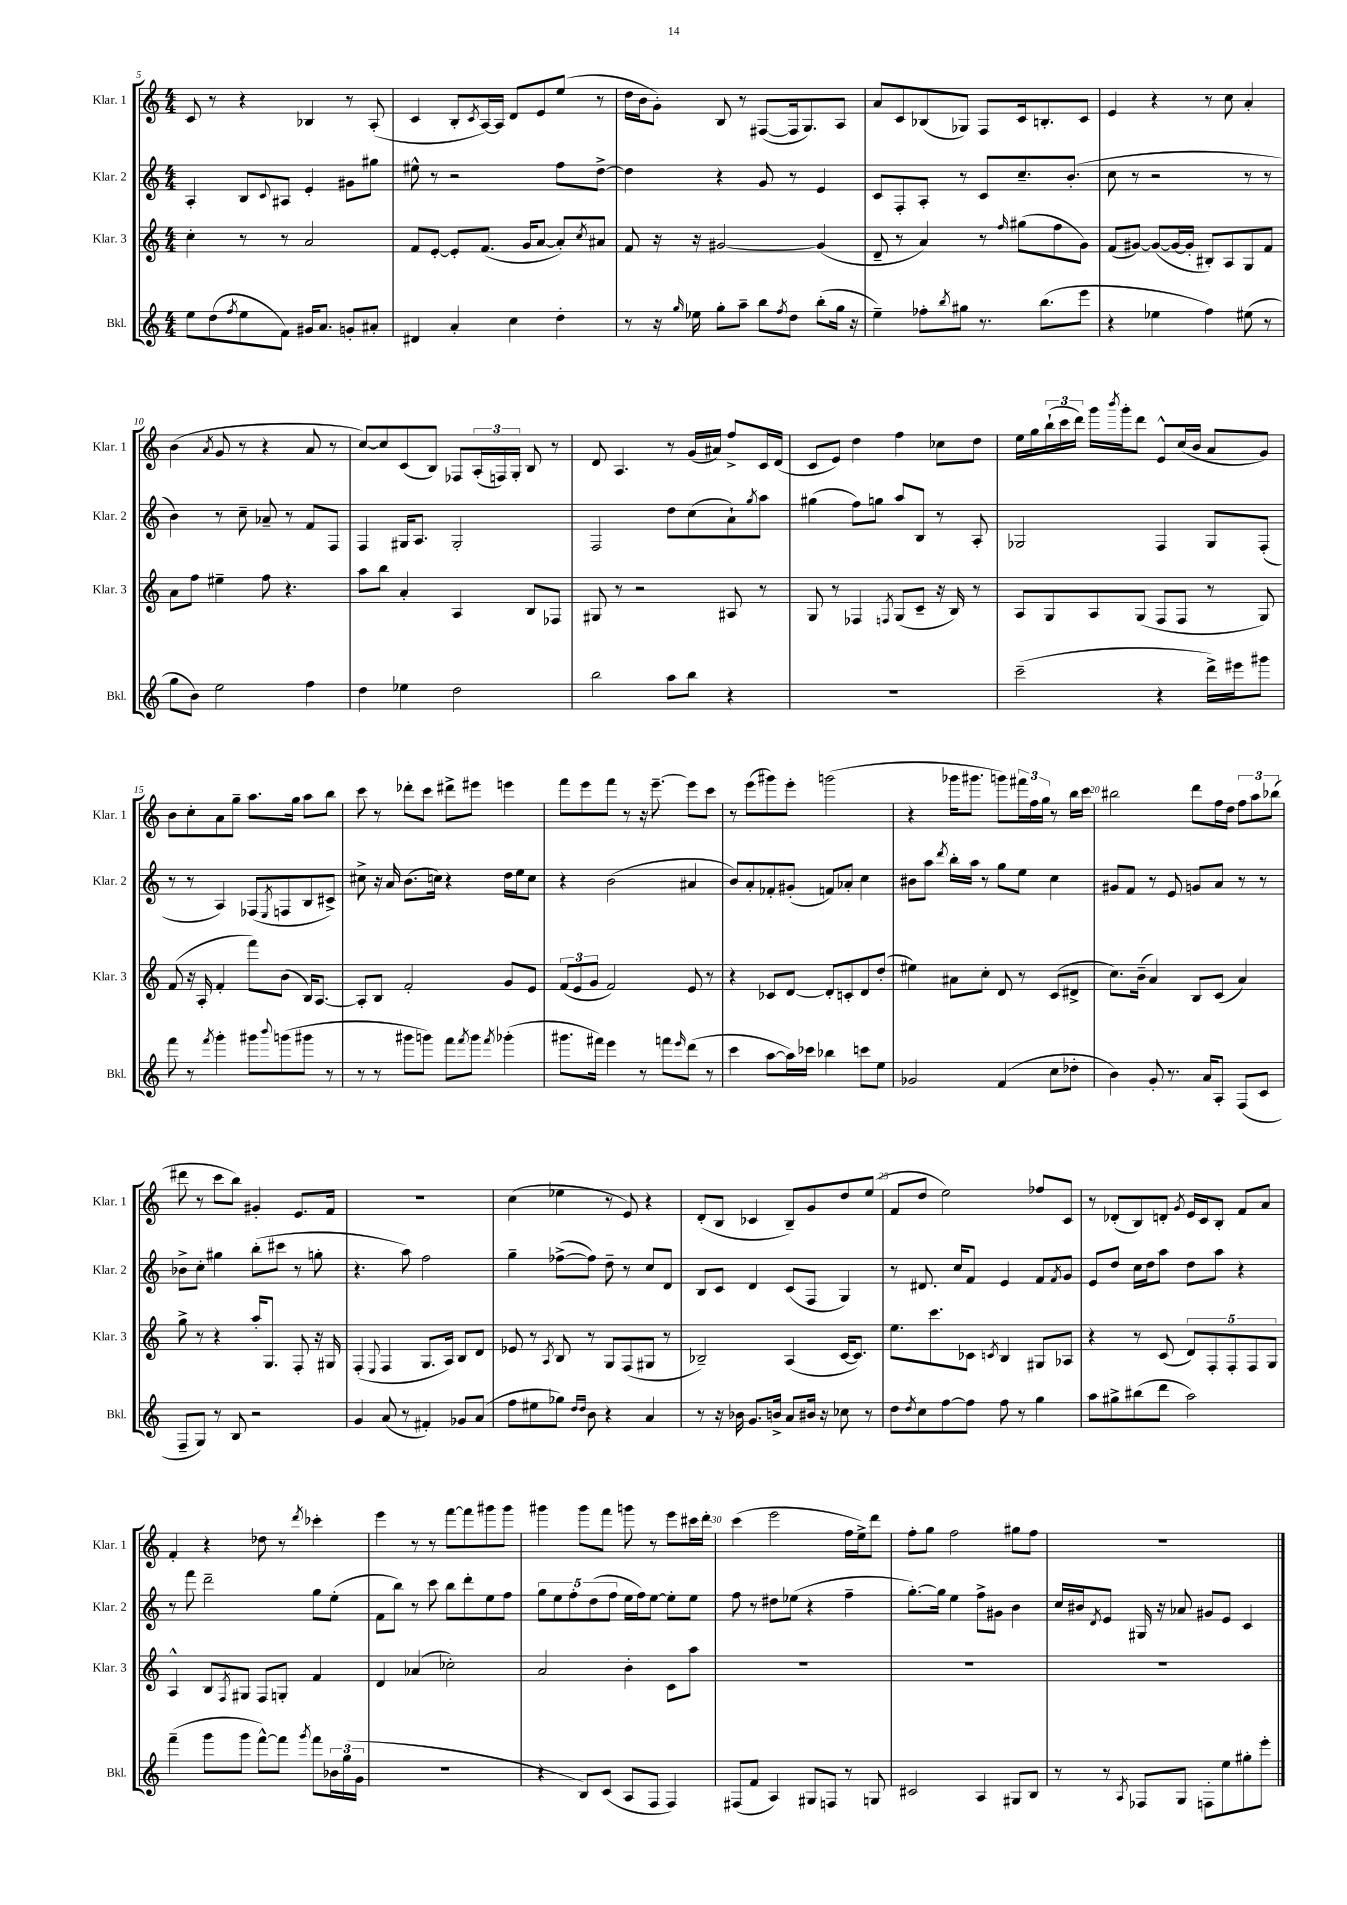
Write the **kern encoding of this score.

**kern	**kern	**kern	**kern
*staff4	*staff3	*staff2	*staff1
*clefG2	*clefG2	*clefG2	*clefG2
*k[]	*k[]	*k[]	*k[]
*M4/4	*M4/4	*M4/4	*M4/4
8ee	4cc'	4A'	8c
(8dd	.	.	8r
8qff	.	.	.
8ee	8r	8B	4r
.	.	8qqc	.
8f)	8r	8A#	.
16g#	2a	4e'	4B-
8.a	.	.	.
8g'	.	8g#	8r
8a#'	.	8gg#	(8A'
=	=	=	=
4d#	8f	8ee#^^	4c
.	[8e'	8r	.
4a'	8e']	2r	8B'
.	.	.	8qc
.	(8.f	.	[16A)
.	.	.	16A]
4cc	.	.	8d
.	16g	.	.
.	[8a	.	8e
4dd'	8a'])	8ff	(8ee
.	8qcc	.	.
.	8a#	[8dd^	8r
=	=	=	=
8r	8f	4dd]	16dd
.	.	.	16b
16r	16r	.	8g')
16qqgg	.	.	.
16ee-	16r	.	.
8gg'	[2g#	4r	8B
8aa~	.	.	8r
8bb	.	8g	([8F#
8qff	.	.	.
8dd	.	8r	16F#]
.	.	.	8.G)
(8bb'	(4g#]	4e	.
16gg	.	.	8A
16r	.	.	.
=	=	=	=
4ee~)	8d~	8c	8a
.	8r	8F'	8c
8ff-'	4a)	8A'	(8B-
8qbb	.	.	.
8gg#	.	8r	8G-)
8.r	8r	8c	8F
.	16qqff	.	.
.	(8gg#	8.cc~	16c
(8.bb	.	.	8.B'
.	8ff	.	.
.	.	(8.b'	.
8eee	8g)	.	8c
=	=	=	=
4r	(8f	8cc	4e
.	[8g#)	8r	.
4ee-	(8g#_	2r	4r
.	16g#_	.	.
.	16g#']	.	.
4ff)	8B#')	.	8r
.	8A	.	8cc
(8ee#	8G	8r	4a'
8r	8f	8r	.
=	=	=	=
8gg	8a	4b)	(4b
8b)	8ff	.	.
.	.	.	8qa
2ee	4ee#~	8r	8g
.	.	8cc~	8r
.	8ff	8a-~	4r
.	4.r	8r	.
4ff	.	8f	8a
.	.	8F	8r
=	=	=	=
4dd	8aa	4F	[8cc)
.	8bb	.	8cc]
4ee-	4a'	16G#	(8c
.	.	8.A	.
.	.	.	8B)
2dd	4A	2G#'	8F-
.	.	.	(24A'
.	.	.	24F)
.	.	.	24G'
.	8B	.	8B
.	8F-	.	8r
=	=	=	=
2bb	8G#	2F	8d
.	8r	.	4.A
.	2r	.	.
8aa	.	8dd	8r
8bb	.	(8cc	(16g
.	.	.	16a#)
4r	8A#	8a`)	8ff^
.	.	8qgg	.
.	8r	8aa	16c
.	.	.	(16d
=	=	=	=
1r	8G	(4gg#	8c
.	8r	.	8e)
.	4F-	8ff)	4dd
.	.	8gg	.
.	8qF	.	.
.	(8G	8aa	4ff
.	8c~	8B	.
.	16r	8r	8cc-
.	16B)	.	.
.	8r	8A'	8dd
=	=	=	=
(2ccc~	8A	2G-	16ee
.	.	.	16gg
.	8G	.	(24bb`
.	.	.	24ccc
.	.	.	24ddd)
.	8A	.	16ggg
.	.	.	8qbbb
.	.	.	16ggg'
.	(8G	.	8ddd
4r	8F	4F	8e^^
.	8F	.	(16cc
.	.	.	16b
16ddd^)	8r	8G-	8a
16eee#	.	.	.
8ggg#	8G)	(8F'	8g)
=	=	=	=
8fff	(8f	8r	8b
8r	16r	8r	8cc'
.	16A'	.	.
8qfff	.	.	.
4ggg'	4f'	4A)	8a
.	.	.	8gg~
8ggg#	8fff)	(8F-	8.aa
8qqbbb	.	8qE	.
(8ggg	(8b	8F	.
.	.	.	16gg
8ggg#	16B)	8B	8aa
.	[8.A	.	.
8r	.	8c#^)	8bb
=	=	=	=
8r	8A']	8cc#^	8ccc
8r	8B	16r	8r
.	.	16a	.
8ggg#	2f'	(8.b	8ddd-'
8ggg)	.	.	8ccc
.	.	16cc)	.
8fff	.	4r	8ddd#^
8qfff	.	.	.
8ggg	.	.	8eee#
8qfff	.	.	.
(4ggg-'	8g	16dd	4eee
.	.	16ee	.
.	8e	8cc	.
=	=	=	=
8.ggg#	(12f	4r	8fff
.	12e	.	.
.	.	.	8eee
.	12g	.	.
16fff#)	.	.	.
4eee	2f)	(2b	8fff
.	.	.	8r
8r	.	.	16r
.	.	.	[8.eee~
8fff	.	.	.
16qqeee	.	.	.
(8ddd	8e	4a#	8eee]
8r	8r	.	8ccc
=	=	=	=
4ccc	4r	8b)	8r
.	.	8a'	(8eee
[8aa	8c-	8f-'	8ggg#)
16aa])	[8d	(8g#'	8eee'
16ccc-	.	.	.
4bb-	8d']	8f)	(2ggg
.	8c'	8a-'	.
8ccc	8d	4cc	.
8ee	(8dd'	.	.
=	=	=	=
2g-	4ee#)	8b#	4r
.	.	8aa	.
.	.	8qddd	.
.	8a#	16bb'	16ggg-
.	.	16aa	8.ggg#
.	8cc'	8r	.
(4f	8d	8gg	8ggg)
.	8r	8ee	24fff#
.	.	.	24ff
.	.	.	24gg
8cc	(8c	4cc	8r
8dd-'	8d#^	.	16bb
.	.	.	16ccc
=	=	=	=
4b)	8.cc)	8g#	2bb#
.	.	8f	.
.	(16b~	.	.
8g'	4a)	8r	.
8.r	.	8e	.
.	8B	8g	8ddd
16a	.	.	.
8A'	(8c	8a	16ff
.	.	.	16dd
(8F	4a)	8r	12ff
.	.	.	12aa
8c	.	8r	.
.	.	.	(12bb-
=	=	=	=
8F~	8gg^	8b-^	8ddd#
8G)	8r	8cc'	8r
8r	4r	4gg#	8ccc
8B	.	.	8bb)
2r	16aa'	(8bb'	4g#'
.	8.G	.	.
.	.	8ccc#	.
.	8F'	8r	8.e
.	16r	8gg'	.
.	16G#	.	16f
=	=	=	=
4g	(4F'	4.r	1r
.	8qqE	.	.
(8a	4F	.	.
8r	.	8aa)	.
4f#')	8.G	2ff	.
.	16A)	.	.
8g-	8B	.	.
(8a	8d	.	.
=	=	=	=
8ff	8e-	4gg~	(4cc
8ee#	8r	.	.
.	8qA	.	.
8gg-)	8B	([8ff-^	4ee-
16qqdd	.	.	.
16qqdd	.	.	.
8b	8r	8ff-])	.
4r	8G	8dd~	8r
.	(8F	8r	8e)
4a	8G#	8cc	4r
.	8r	8d	.
=	=	=	=
8r	2B-~)	8B	(8d'
16r	.	8c	8B
16b-	.	.	.
8.g	.	4d	4c-
16b^	.	.	.
8a	(4A	(8c	8B~)
16b#	.	8F	8g
16r	.	.	.
8cc-	[16c	4G)	8dd
.	8.c])	.	.
8r	.	.	(8ee
=	=	=	=
8dd	8.ee	8r	8f
8qdd	.	.	.
8cc	.	8.d#	8dd
.	8.ccc	.	.
[8ff	.	.	2ee)
.	.	16cc	.
8ff]	8c-	8f	.
.	8qc	.	.
8ff	4B	4e	.
8r	.	.	.
4gg	8G#	8f	8ff-
.	.	8qf	.
.	8A-	8g	8c
=	=	=	=
8aa	4r	8e	8r
8gg#^	.	8dd	(8d-'
(8bb#	8r	16cc	8B)
.	.	16dd	.
8ddd	(8c	8aa	8d'
.	.	.	8qg
2aa)	10d)	8dd	16e
.	.	.	16c
.	10F'	.	.
.	.	8aa	8B'
.	10F'	.	.
.	.	4r	8f
.	10F	.	.
.	.	.	8a
.	10G	.	.
=	=	=	=
(4fff~	4A^^	8r	4f'
.	.	8fff	.
8ggg	8B	2ddd~	4r
.	8qF	.	.
8ggg	8G#	.	.
[8fff^^)	8F	.	8dd-
8fff]	8G'	.	8r
8qggg	.	.	8qddd
8fff	4f	8gg	4ccc-'
24b-	.	(8ee'	.
(24gg	.	.	.
24g	.	.	.
=	=	=	=
1r	4d	8f	4eee
.	.	8bb)	.
.	(4a-	8r	8r
.	.	8ccc	8r
.	2cc-')	8bb	[8fff
.	.	8ddd'	8fff]
.	.	8ee	8ggg#
.	.	8ff	8ggg#
=	=	=	=
4r	2a	10gg	4ggg#
.	.	10ee	.
.	.	10ff'	.
8B)	.	.	8ggg#
.	.	(10dd	.
(8c	.	.	8fff
.	.	10ff	.
8A	4b'	16ee	8ggg
.	.	16ff)	.
8F	.	[8ee	8r
4F)	8c	8ee']	8eee
.	8aa	8ee	16ccc#
.	.	.	16ddd'
=	=	=	=
(8F#	1r	8ff	(4ccc
8f	.	8r	.
4A)	.	8dd#	2eee
.	.	(8ee-	.
8G#	.	4r	.
8F	.	.	.
8r	.	4ff~	16ff
.	.	.	16ee^)
8G	.	.	8ddd
=	=	=	=
2c#	1r	[8.gg')	8ff'
.	.	.	8gg
.	.	16gg]	.
.	.	4ee	2ff
4A	.	8ff^	.
.	.	8g#	.
8G#	.	4b	8gg#
8B	.	.	8ff
=	=	=	=
8r	1r	16cc	1r
.	.	16b#	.
.	.	8qd	.
8r	.	8e	.
8qA	.	.	.
8F-	.	16G#	.
.	.	16r	.
8G	.	8a-	.
8F'	.	8g#	.
8ee	.	8e	.
8gg#'	.	4c	.
8eee'	.	.	.
==	==	==	==
*-	*-	*-	*-
